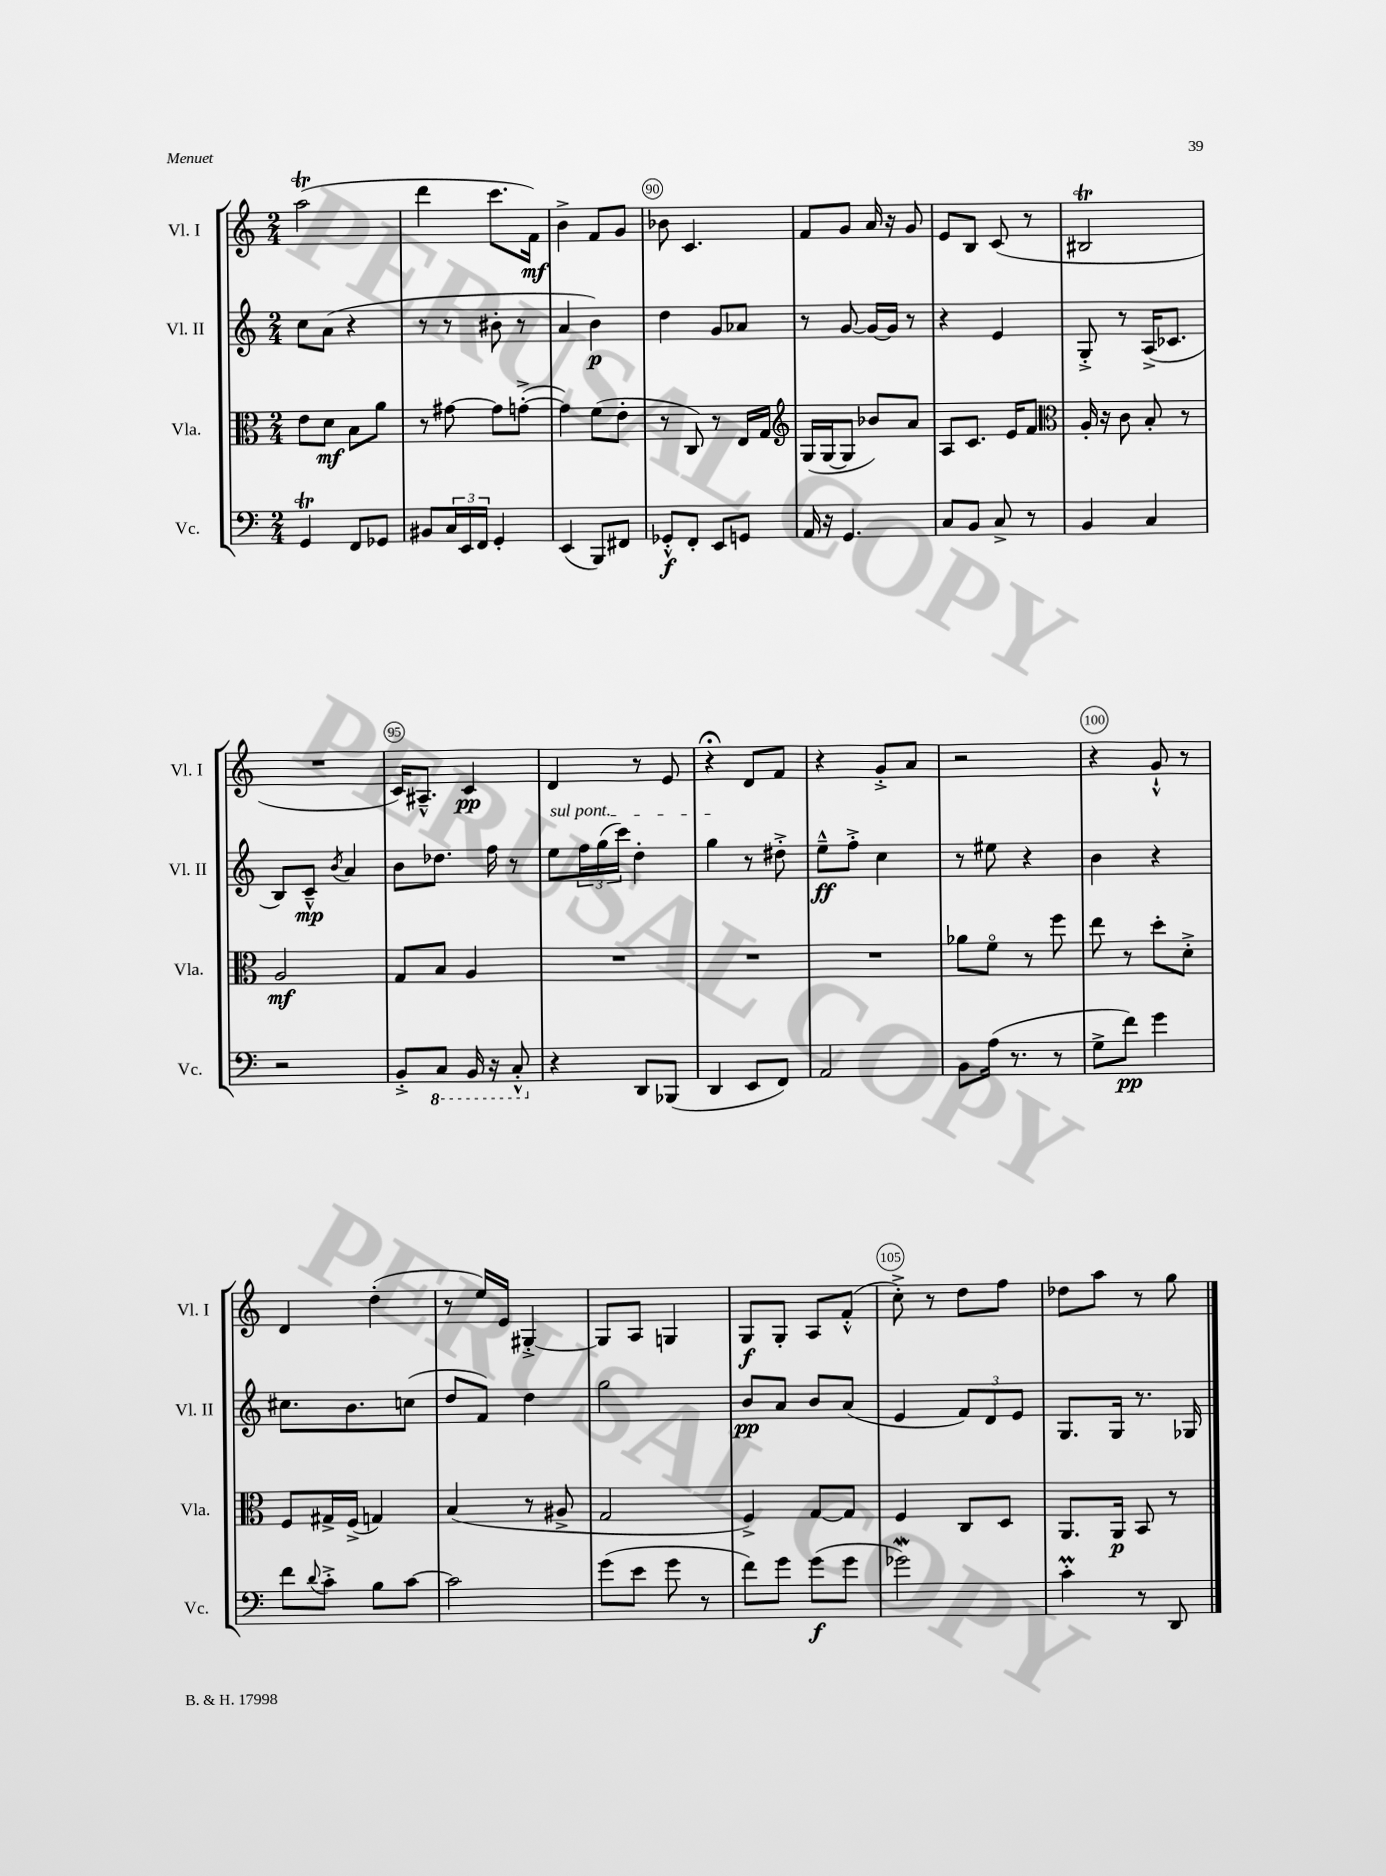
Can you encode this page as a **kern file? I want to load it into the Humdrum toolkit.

**kern	**dynam	**kern	**dynam	**kern	**dynam	**kern	**dynam
*part4	*part4	*part3	*part3	*part2	*part2	*part1	*part1
*staff4	*staff4	*staff3	*staff3	*staff2	*staff2	*staff1	*staff1
*I"Vc.	*	*I"Vla.	*	*I"Vl. II	*	*I"Vl. I	*
*I'Vc.	*	*I'Vla.	*	*I'Vl. II	*	*I'Vl. I	*
*clefF4	*	*clefC3	*	*clefG2	*	*clefG2	*
*k[]	*	*k[]	*	*k[]	*	*k[]	*
*M2/4	*	*M2/4	*	*M2/4	*	*M2/4	*
=87	=87	=87	=87	=87	=87	=87	=87
4GGT/	.	8e\L	.	8cc\L	.	(2aaT\	.
.	.	8d\J	mf	(8a\J	.	.	.
8FF/L	.	8B\L	.	4r	.	.	.
8GG-X/J	.	8a\J	.	.	.	.	.
=88	=88	=88	=88	=88	=88	=88	=88
8BB#X/L	.	8r	.	8r	.	4ddd\	.
24C/L	.	[8g#X\	.	8r	.	.	.
24EE/	.	.	.	.	.	.	.
24FF/JJ	.	.	.	.	.	.	.
4GG'/	.	8g#\L]	.	8b#X'\	.	8.ccc\L	.
.	.	([8gn'^\J	.	8r	.	.	.
.	.	.	.	.	.	16f\Jk)	mf
=89	=89	=89	=89	=89	=89	=89	=89
(4EE/	.	4g\])	.	4a/	.	4b^\	.
8BBB/L)	.	(8f\L	.	4b\)	p	8f/L	.
8FF#X/J	.	8e'\J	.	.	.	8g/J	.
=90	=90	=90	=90	=90	=90	=90	=90
8GG-X'^^/L	f	8r	.	4dd\	.	8b-X\	.
8FF'/J	.	8C/)	.	.	.	4.c/	.
8EE/L	.	8r	.	8g/L	.	.	.
8GGn/J	.	16E/LL	.	8a-X/J	.	.	.
.	.	16G/JJ	.	.	.	.	.
=91	=91	=91	=91	=91	=91	=91	=91
*	*	*clefG2	*	*	*	*	*
16AA/	.	(16G/LL	.	8r	.	8f/L	.
16r	.	[16G/J	.	.	.	.	.
4.GG/	.	8G/J]	.	[8g/	.	8g/J	.
.	.	8b-X/L)	.	16g/LL_	.	16a/	.
.	.	.	.	16g/JJ]	.	16r	.
.	.	8a/J	.	8r	.	8g/	.
=92	=92	=92	=92	=92	=92	=92	=92
8C/L	.	8A/L	.	4r	.	8e/L	.
8BB/J	.	8.c/J	.	.	.	8B/J	.
8C^/	.	.	.	4e/	.	(8c/	.
.	.	16e/KL	.	.	.	.	.
8r	.	8f/J	.	.	.	8r	.
=93	=93	=93	=93	=93	=93	=93	=93
*	*	*clefC3	*	*	*	*	*
4BB/	.	16A'/	.	8G'^/	.	2B#Xt/	.
.	.	16r	.	.	.	.	.
.	.	8c\	.	8r	.	.	.
4C/	.	8B'/	.	(16A^/KL	.	.	.
.	.	.	.	8.c-X/J	.	.	.
.	.	8r	.	.	.	.	.
!!LO:LB:g=z
=94	=94	=94	=94	=94	=94	=94	=94
2r	.	2A/	mf	8B/L)	.	2r	.
.	.	.	.	8c~^^/J	mp	.	.
.	.	.	.	8qb/	.	.	.
.	.	.	.	4a/	.	.	.
=95	=95	=95	=95	=95	=95	=95	=95
8BB'^/L	.	8G/L	.	8b\L	.	16c/KL)	.
.	.	.	.	.	.	8.A#X~^^/J	.
*8ba	*	*	*	*	*	*	*
8CC/J	.	8B/J	.	8.dd-X\J	.	.	.
16BBB/	.	4A/	.	.	.	4c/	pp
16r	.	.	.	16ff\	.	.	.
8CC'^^/	.	.	.	8r	.	.	.
=96	=96	=96	=96	=96	=96	=96	=96
*X8ba	*	*	*	*	*	*	*
!	!	!	!	!LO:TX:a:i:t=sul pont.	!	!	!
4r	.	2r	.	8ee\L	.	4d/	.
.	.	.	.	24ff\L	.	.	.
.	.	.	.	(24gg\	.	.	.
.	.	.	.	24ccc\JJ)	.	.	.
8DD/L	.	.	.	4dd'\	.	8r	.
(8BBB-X/J	.	.	.	.	.	8e/	.
=97	=97	=97	=97	=97	=97	=97	=97
4DD/	.	2r	.	4gg\	.	4r;<	.
8EE/L	.	.	.	8r	.	8d/L	.
8FF/J)	.	.	.	8dd#X'^\	.	8f/J	.
=98	=98	=98	=98	=98	=98	=98	=98
2AA/	.	2r	.	8ee~^^\L	ff	4r	.
.	.	.	.	8ff'^\J	.	.	.
.	.	.	.	4cc\	.	8g'^/L	.
.	.	.	.	.	.	8a/J	.
=99	=99	=99	=99	=99	=99	=99	=99
8BB\L	.	8a-X\L	.	8r	.	2r	.
(16A\Jk	.	8f\J	.	8ee#X\	.	.	.
8.r	.	.	.	.	.	.	.
.	.	8r	.	4r	.	.	.
8r	.	8ff\	.	.	.	.	.
=100	=100	=100	=100	=100	=100	=100	=100
8G^\L	.	8ee\	.	4b\	.	4r	.
8f\J)	pp	8r	.	.	.	.	.
4g\	.	8dd'\L	.	4r	.	8g`^^/	.
.	.	8d'^\J	.	.	.	8r	.
!!LO:LB:g=z
=101	=101	=101	=101	=101	=101	=101	=101
8f\L	.	8F/L	.	8.cc#X\L	.	4d/	.
8qqd/	.	.	.	.	.	.	.
8c'^\J	.	16G#X^/L	.	.	.	.	.
.	.	(16F^/JJ	.	8.b\	.	.	.
8B\L	.	4Gn/)	.	.	.	(4dd'\	.
[8c\J	.	.	.	(8ccn\J	.	.	.
=102	=102	=102	=102	=102	=102	=102	=102
2c\]	.	(4B/	.	8dd/L	.	8r	.
.	.	.	.	8f/J)	.	16ee/LL)	.
.	.	.	.	.	.	16e/JJ	.
.	.	8r	.	4dd\	.	[4G#X'^/	.
.	.	8A#X^/	.	.	.	.	.
=103	=103	=103	=103	=103	=103	=103	=103
(8g\L	.	2G/	.	2gg\	.	8G#/L]	.
8e\J	.	.	.	.	.	8A/J	.
8g\	.	.	.	.	.	4Gn/	.
8r	.	.	.	.	.	.	.
=104	=104	=104	=104	=104	=104	=104	=104
8f\L)	.	4F^/)	.	8b/L	pp	8G/L	f
8g\J	.	.	.	8a/J	.	8G'/J	.
(8g\L	f	[8G/L	.	8b/L	.	8A/L	.
8g\J	.	8G/J]	.	(8a/J	.	(8f'^^/J	.
=105	=105	=105	=105	=105	=105	=105	=105
2g-Xw\)	.	4F/	.	4e/	.	8cc'^\)	.
.	.	.	.	.	.	8r	.
.	.	8C/L	.	12f/L)	.	8dd\L	.
.	.	.	.	12d/	.	.	.
.	.	8D/J	.	.	.	8ff\J	.
.	.	.	.	12e/J	.	.	.
=106	=106	=106	=106	=106	=106	=106	=106
4cM'\	.	8.AA/L	.	8.G/L	.	8dd-X\L	.
.	.	.	.	.	.	8aa\J	.
.	.	16AA/Jk	p	16G/Jk	.	.	.
8r	.	8BB/	.	8.r	.	8r	.
8DD/	.	8r	.	.	.	8gg\	.
.	.	.	.	16G-X/	.	.	.
==	==	==	==	==	==	==	==
*-	*-	*-	*-	*-	*-	*-	*-
